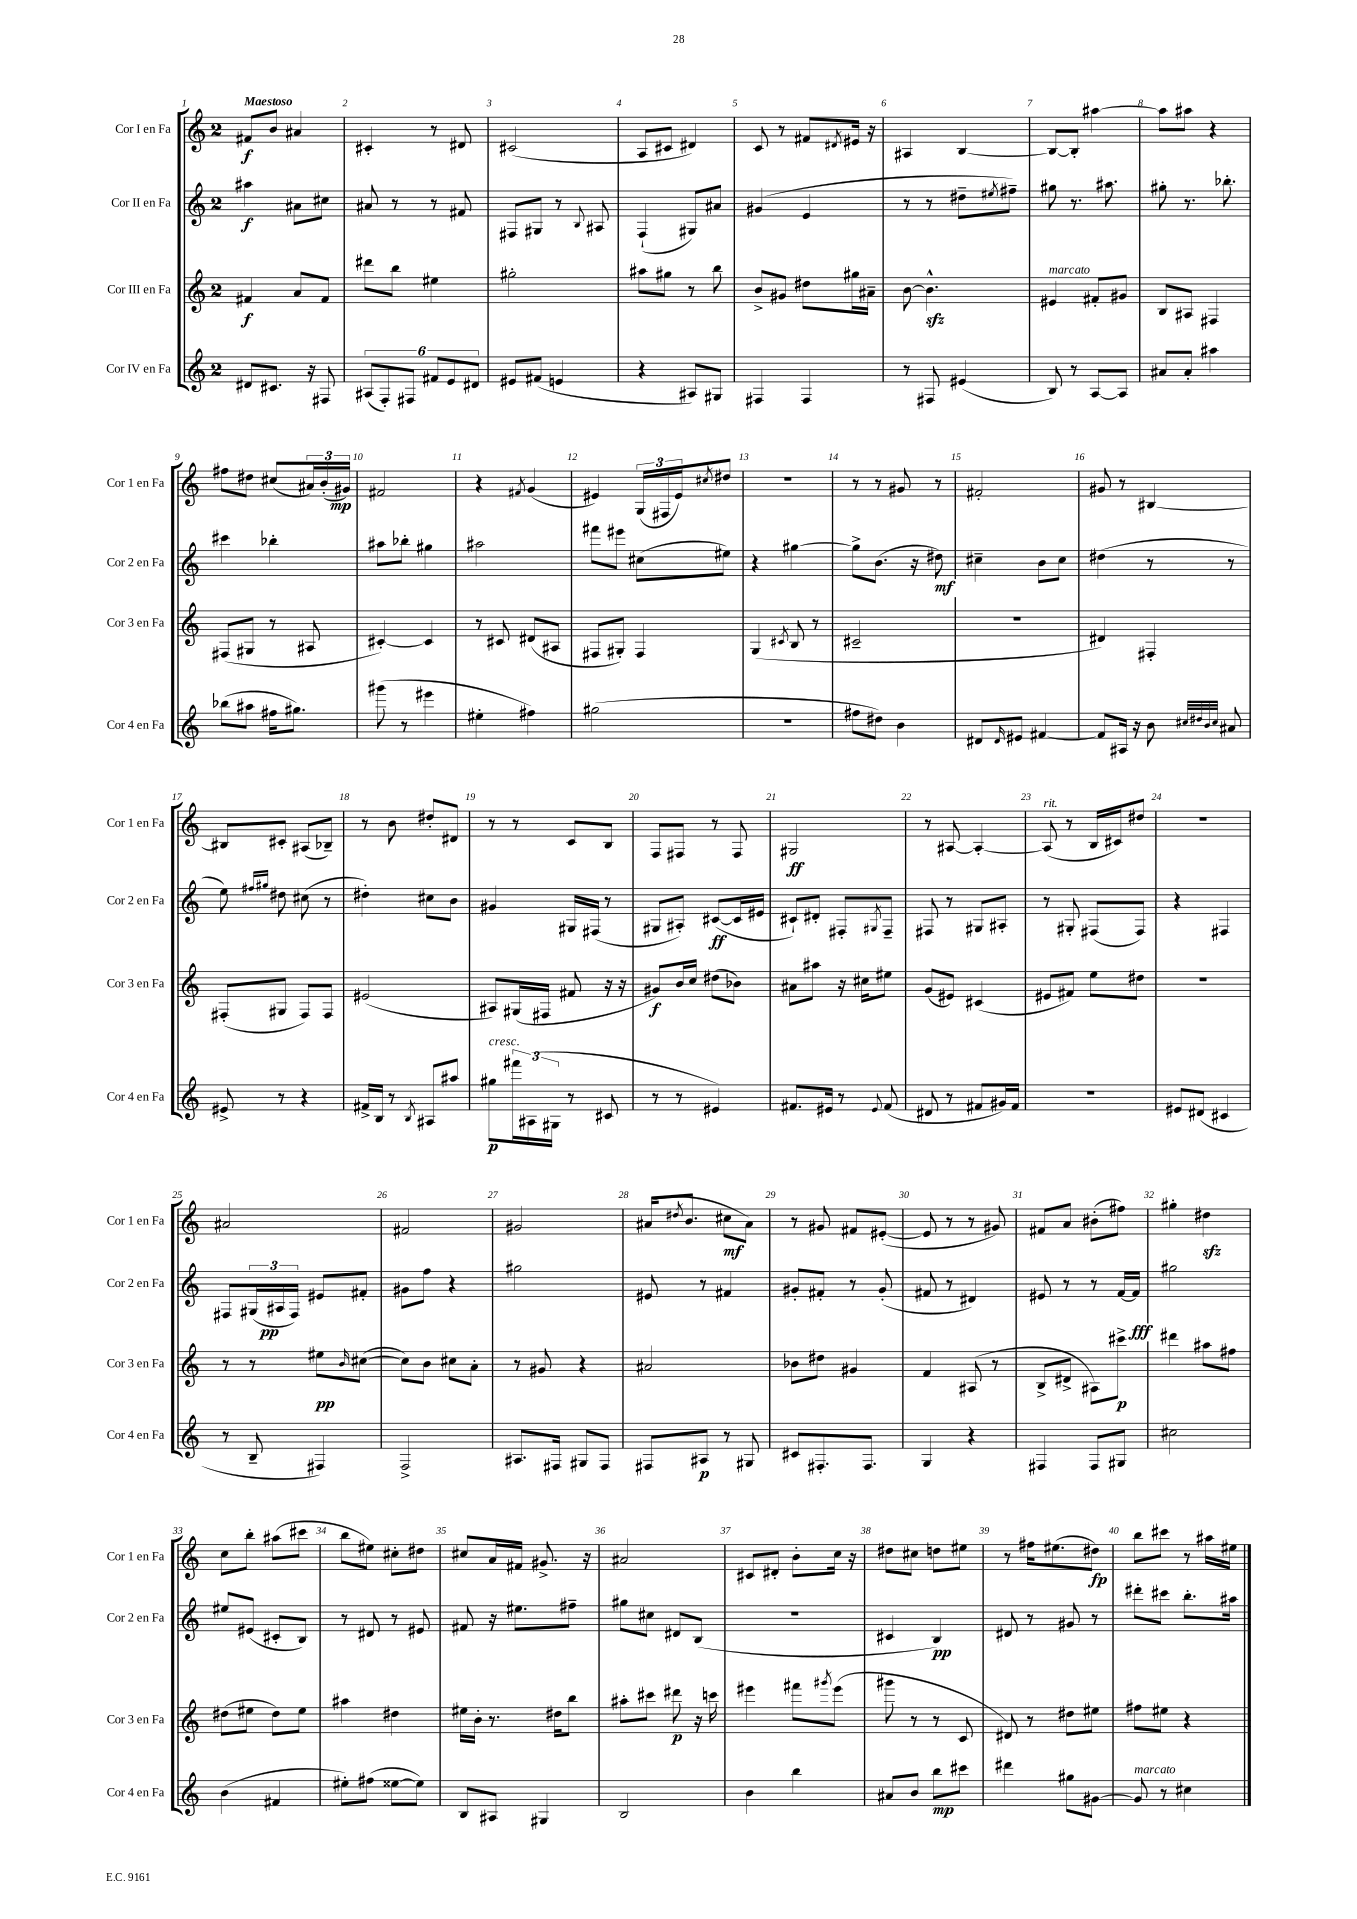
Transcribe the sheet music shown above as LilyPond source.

<<
\new StaffGroup <<
\new Staff = "s0" \with { instrumentName = "Cor I en Fa" shortInstrumentName = "Cor 1 en Fa" } {
    \clef treble \key c \major \once \override Staff.TimeSignature.style = #'single-digit \time 2/4 \tempo "Maestoso"
    fis'8\f b'8 ais'4 |
    cis'4-. r8 dis'8 |
    cis'2( |
    a8 cis'8 dis'4) |
    c'8 r8 fis'8 \acciaccatura { dis'8 } eis'16 r16 |
    ais4 b4~ |
    b8~ b8-. ais''4~ |
    ais''8 ais''8 r4 |
    fis''8 dis''8 cis''8( \tuplet 3/2 { ais'16) b'16-.( gis'16\mp) } |
    fis'2 |
    r4 \acciaccatura { fis'8 } g'4( |
    eis'4) \tuplet 3/2 { g16( fis16 eis'16) } \acciaccatura { cis''8 } dis''8 |
    r2 |
    r8 r8 gis'8 r8 |
    fis'2-. |
    gis'8 r8 bis4~ |
    bis8 cis'8-. ais8( bes8--) |
    r8 b'8 dis''8-. dis'8 |
    r8 r8 c'8 b8 |
    f8 fis8 r8 fis8 |
    gis2\ff |
    r8 ais8~ ais4~-. |
    ais8^\markup { \italic "rit." }( r8 b16 cis'16) dis''8 |
    R2 |
    ais'2 |
    fis'2 |
    gis'2 |
    ais'16( \acciaccatura { dis''8 } b'8. cis''8\mf ais'8) |
    r8 gis'8 fis'8 eis'8~-.( |
    eis'8 r8 r8 gis'8) |
    fis'8 a'8 bis'8-.( fis''8) |
    gis''4-. dis''4\sfz |
    c''8 b''8-. ais''8( cis'''8 |
    b''8 eis''8) cis''8-. dis''8 |
    cis''8 a'16 fis'16 gis'8.-> r16 |
    ais'2 |
    cis'8 dis'8-. b'8-. c''16 r16 |
    dis''8 cis''8 d''8 eis''8 |
    r8 fis''16 eis''8.( dis''8\fp) |
    b''8 cis'''8 r8 ais''16 eis''16 \bar "|." |
}
\new Staff = "s1" \with { instrumentName = "Cor II en Fa" shortInstrumentName = "Cor 2 en Fa" } {
    \clef treble \key c \major \once \override Staff.TimeSignature.style = #'single-digit \time 2/4
    ais''4\f ais'8 cis''8 |
    ais'8 r8 r8 fis'8 |
    fis8 gis8 r8 \appoggiatura { b8 } ais8 |
    f4-!( gis8) ais'8 |
    gis'4( e'4 |
    r8 r8 dis''8-- \acciaccatura { eis''8 } fis''8--) |
    gis''8 r8. ais''8. |
    gis''8-. r8. bes''8.-. |
    cis'''4 bes''4-. |
    ais''8 bes''8-. gis''4 |
    ais''2 |
    fis'''8 eis'''8 cis''8( eis''8) |
    r4 gis''4~ |
    gis''8-> b'8.( r16 dis''8\mf) |
    cis''4-- b'8 cis''8 |
    dis''4( r8 r8 |
    e''8) \grace { fis''16 gis''16 } dis''8 cis''8( r8 |
    dis''4-.) cis''8 b'8 |
    gis'4 gis16 fis16( r8 |
    gis8 ais8-.) cis'8~\ff( cis'16 eis'16 |
    cis'8-!) dis'8-. fis8-. \acciaccatura { gis8 } fis8-- |
    fis8 r8 gis8 ais8-. |
    r8 gis8-. fis8( fis8) |
    r4 fis4 |
    fis8 \tuplet 3/2 { gis16( ais16\pp fis16) } eis'8 fis'8-. |
    gis'8 f''8 r4 |
    gis''2 |
    eis'8 r8 fis'4 |
    gis'8-. fis'8-. r8 gis'8-.( |
    fis'8 r8 dis'4) |
    eis'8 r8 r8 f'16~ f'16\fff |
    gis''2 |
    eis''8 eis'8( cis'8-. b8) |
    r8 dis'8 r8 eis'8 |
    fis'8 r16 eis''8. fis''8-- |
    gis''8 cis''8 dis'8 b8( |
    r2 |
    cis'4 b4\pp) |
    dis'8 r8 gis'8 r8 |
    dis'''8-. cis'''8 b''8.-. ais''16 \bar "|." |
}
\new Staff = "s2" \with { instrumentName = "Cor III en Fa" shortInstrumentName = "Cor 3 en Fa" } {
    \clef treble \key c \major \once \override Staff.TimeSignature.style = #'single-digit \time 2/4
    fis'4\f a'8 fis'8 |
    dis'''8 b''8 eis''4 |
    gis''2-. |
    ais''8 gis''8 r8 b''8 |
    b'8-> gis'8 dis''8 gis''16 ais'16-- |
    b'8~ b'4.-^\sfz |
    eis'4^\markup { \italic "marcato" } fis'8-. gis'8 |
    b8 ais8 fis4 |
    fis8( gis8 r8 ais8 |
    cis'4~-.) cis'4 |
    r8 cis'8 dis'8( ais8 |
    fis8 gis8-.) fis4 |
    g4( \acciaccatura { cis'8 } b8 r8 |
    cis'2-- |
    r2 |
    dis'4) fis4-. |
    fis8-.( gis8 fis8) fis8 |
    eis'2( |
    ais8) gis16( fis16 fis'8 r16 r16 |
    gis'8\f) b'16 c''16 dis''8( bes'8) |
    ais'8 ais''8 r16 cis''16 eis''8 |
    g'8( eis'8) cis'4( |
    eis'8 fis'8) e''8 dis''8 |
    R2 |
    r8 r8 eis''8\pp \grace { b'16 } cis''8~( |
    cis''8) b'8 cis''8 a'8-. |
    r8 gis'8 r4 |
    ais'2 |
    bes'8 dis''8 gis'4 |
    f'4 ais8( r8 |
    b8-> dis'8-> ais8) cis'''8->\p |
    dis'''4 ais''8 fis''8 |
    dis''8( eis''8 dis''8) eis''8 |
    ais''4 dis''4 |
    eis''16 b'16-. r8. dis''16 b''8 |
    ais''8-. cis'''8 dis'''8\p r16 c'''16 |
    eis'''4 fis'''8 \acciaccatura { gis'''8 } eis'''8( |
    gis'''8 r8 r8 c'8 |
    dis'8) r8 dis''8 eis''8 |
    fis''8 eis''8 r4 \bar "|." |
}
\new Staff = "s3" \with { instrumentName = "Cor IV en Fa" shortInstrumentName = "Cor 4 en Fa" } {
    \clef treble \key c \major \once \override Staff.TimeSignature.style = #'single-digit \time 2/4
    dis'8 cis'8. r16 fis8 |
    \tuplet 6/4 { ais8( f8-.) fis8 fis'8 e'8 dis'8 } |
    eis'8 fis'8( e'4 |
    r4 ais8) gis8 |
    fis4 fis4 |
    r8 fis8 eis'4( |
    b8) r8 a8~ a8 |
    ais'8 ais'8-. ais''4 |
    bes''8( ais''8 fis''16 gis''8.) |
    gis'''8( r8 eis'''4 |
    eis''4-. fis''4) |
    gis''2( |
    r2 |
    fis''8 dis''8) b'4 |
    dis'8 \grace { dis'16 } eis'8 fis'4~ |
    fis'8 ais16 r16 b'8 \grace { cis''32 dis''32 b'32 cis''32 } ais'8 |
    eis'8-> r8 r4 |
    fis'16-> b16 r8 \acciaccatura { b8 } ais8 ais''8 |
    gis''8\p^\markup { \italic "cresc." } \tuplet 3/2 { fis'''16 ais16( gis16 } r8 cis'8 |
    r8 r8 eis'4) |
    fis'8. eis'16 r8 \appoggiatura { eis'8 } fis'8( |
    dis'8 r8 fis'8 gis'16) fis'16 |
    r2 |
    eis'8 dis'8( cis'4 |
    r8 b8-- fis4) |
    f2-> |
    ais8. fis16 gis8 fis8 |
    fis8 ais8\p r8 gis8 |
    cis'8 fis8.-. fis8. |
    g4 r4 |
    fis4 fis8 gis8 |
    cis''2 |
    b'4( fis'4 |
    eis''8-.) fis''8( eisis''8~ eisis''8) |
    b8 ais8 gis4 |
    b2 |
    b'4 b''4 |
    ais'8 b'8 b''8\mp cis'''8 |
    dis'''4 gis''8 gis'8~ |
    gis'8^\markup { \italic "marcato" } r8 cis''4 \bar "|." |
}
>>
>>
\layout { \context { \Score \override BarNumber.break-visibility = ##(#f #t #t) barNumberVisibility = #all-bar-numbers-visible } }
